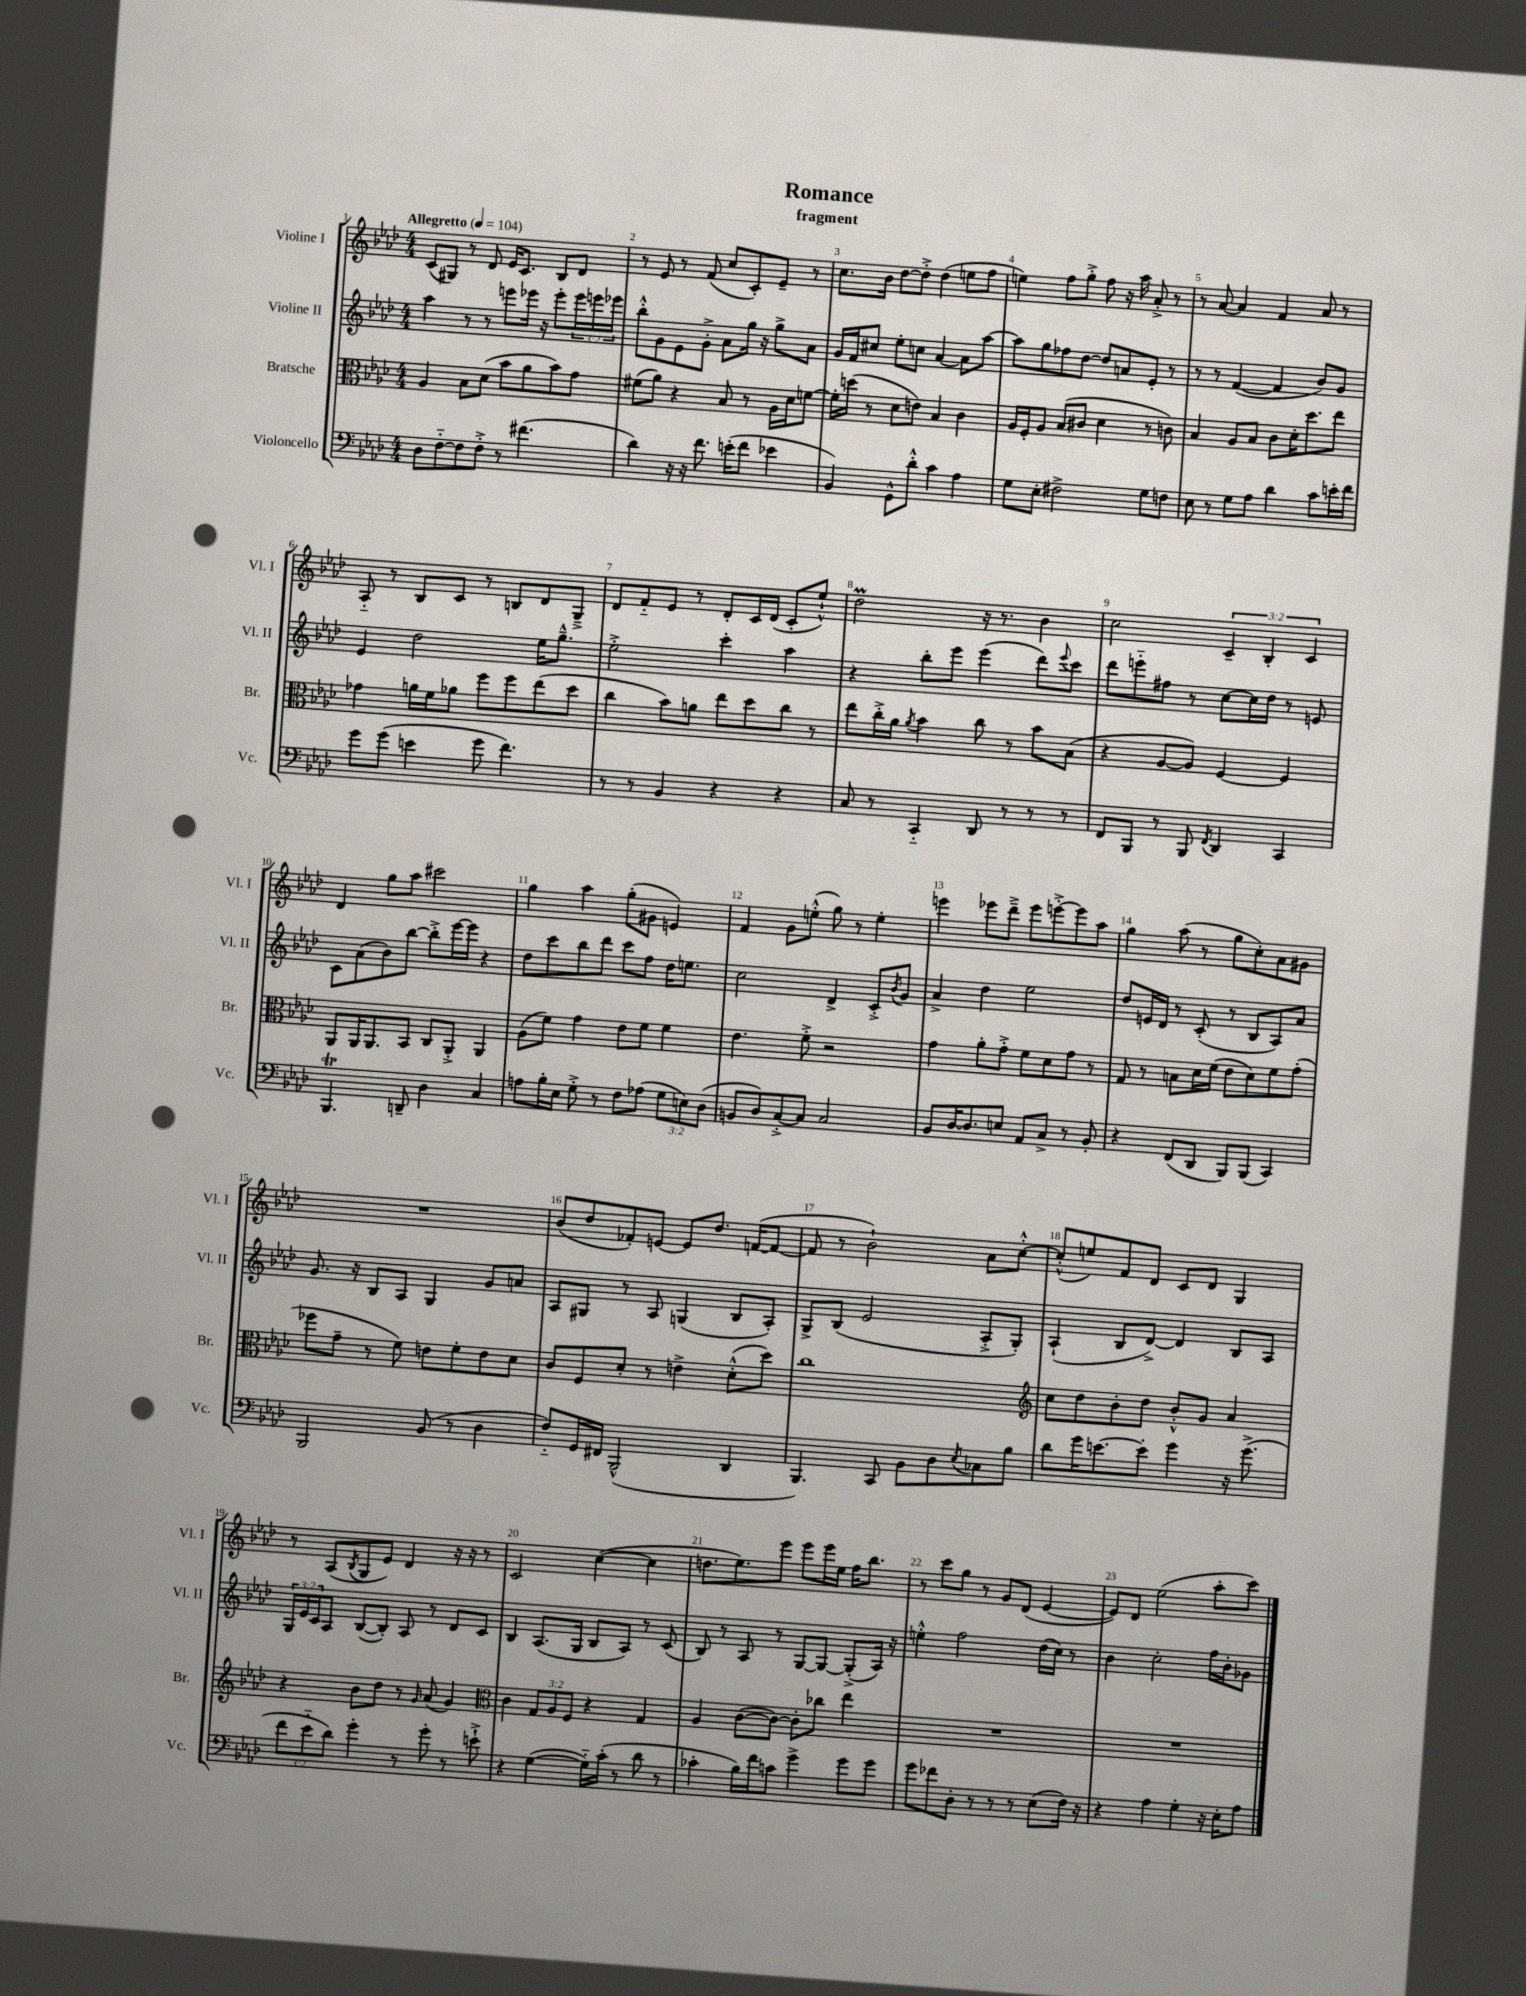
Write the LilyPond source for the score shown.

\header { title = "Romance" subtitle = "fragment" }
<<
\new StaffGroup <<
\new Staff = "s0" \with { instrumentName = "Violine I" shortInstrumentName = "Vl. I" } {
    \clef treble \key aes \major \numericTimeSignature \time 4/4 \override Staff.TupletNumber.text = #tuplet-number::calc-fraction-text \tempo "Allegretto" 4 = 104
    c'8( gis8) r8 des'8 ees'16 c'8. bes8 des'8 |
    r8 ees'8 r8 f'8( c''8 c'8-.) ees'8-- r8 |
    c''8. bes'16 des''8~ des''8-.-> des''4( e''8 f''8 |
    e''4) f''8 g''8-.-> f''8 r16 aes''16 aes'8-.-> r8 |
    r8 aes'8~ aes'4 f'4 aes'8 r8 |
    aes8-_ r8 bes8 c'8 r8 b8 des'8 g8---> |
    des'8 f'8-_ ees'8 r8 des'8-. c'16 des'16( c'8-. ees''8-!-^) |
    des''2\prall r16 r8. bes'4 |
    c''2 \tuplet 3/2 { c'4-- bes4-. c'4 } |
    des'4 g''8 aes''8 cis'''2 |
    g''4 aes''4 g''8-.( gis'8 e'4) |
    f'4 g'8 e''8-.-^( g''8) r8 e''4-. |
    e'''4 ees'''8 des'''8---> ees'''8 e'''8~-.-> e'''8 aes''8 |
    g''4 aes''8( r8 g''8 c''8-.) aes'8 gis'8 |
    R1 |
    bes'8( des''8 fes'8-.) e'8~ e'8 des''8. f'16~( f'8~ |
    f'8 r8 bes'2-!) aes'8 c''8~-.-^ |
    c''8-.-^( e''8) f'8 des'8 c'8 des'8 g4 |
    r8 aes8( \acciaccatura { bes8 } g8 ees'8) des'4 r16 r16 r8 |
    c'2 c''4~( c''4 |
    d''8. ees''8.) ees'''8 ees'''8 ees'''16 ees''16 f''16 bes''8. |
    r8 c'''8 g''8 r8 g'8 des'8( ees'4~ |
    ees'8) des'8 ees''2( aes''8-. c'''8) \bar "|." |
}
\new Staff = "s1" \with { instrumentName = "Violine II" shortInstrumentName = "Vl. II" } {
    \clef treble \key aes \major \numericTimeSignature \time 4/4 \override Staff.TupletNumber.text = #tuplet-number::calc-fraction-text
    aes''4 r8 r8 e'''8 ees'''16 r16 ees'''8-. \tuplet 3/2 { ees'''16 e'''16 ees'''16 } |
    bes''8-.-^ g'8 ees'8 g'8-.-> aes'8 g''16 r16 g''8-> aes'8 |
    g'16 f'16 cis''8 ees''8-. c''8 aes'4~ aes'8 aes''8~ |
    aes''8 g''8 fes''8 des''8~ des''8 a'8 ees'8-. r8 |
    r8 r8 f'4~( f'4 bes'8) g'8 |
    ees'4 des''2 ees''16 g''8.---^ |
    ees''2-.-> c'''4-. aes''4 |
    r4 bes''8-. ees'''8 ees'''4( des'''8) \appoggiatura { ees'''8 } c'''8 |
    des'''8 e'''8-_ fis''8 r8 c''8~ c''16 des''16 r8 e'8 |
    c'8 aes'8( bes'8) bes''8~ bes''8-.-> ees'''16~ ees'''16 r4 |
    des''8 c'''8 bes''8 des'''8 c'''8 f''8 des''16 e''8. |
    c''2 des'4-> c'8-.-> \acciaccatura { bes'8 } g'8 |
    aes'4-> des''4 ees''2 |
    des''8 e'16 des'16 r8 c'8-.( r8 bes8 aes8) aes'8 |
    g'8. r16 bes8 aes8 g4 g'8 a'8 |
    aes8 gis8 r8 aes8 g4( bes8 aes8-.) |
    g8-> bes8( ees'2 aes8-.-> g8-.) |
    aes4-!( bes8 des'8~->) des'4 bes8 aes8 |
    \tuplet 3/2 { g16 ees'16 c'16 } aes8 bes8~( bes8-.) aes8 r8 des'8 c'8 |
    bes4 aes8.( g16 bes8 aes8) r8 c'8( |
    bes8) r8 aes8 r8 g8~ g8~ g8-.->( aes16) r16 |
    e''4-.-^ f''2 des''16( c''16) r8 |
    bes'4 c''2-. f''16 bes'16-. ges'8 \bar "|." |
}
\new Staff = "s2" \with { instrumentName = "Bratsche" shortInstrumentName = "Br." } {
    \clef alto \key aes \major \numericTimeSignature \time 4/4 \override Staff.TupletNumber.text = #tuplet-number::calc-fraction-text
    aes4 bes8 des'8( bes'8 aes'8 bes'8) g'8 |
    fis'8( aes'8) r4 bes8 r8 aes16 des'16 f'8~ |
    f'16-. d''16( r8 des'8 e'8) bes4 c'4 |
    aes16 f16-. aes8 bes8( cis'8 des'4 r8 c'8) |
    bes4 aes8 bes8 c'8 des'16-. des''8. ees''8 |
    ges'4 a'16 f'16 aes'8 f''8 f''8 ees''8( des''8 |
    c''4 bes'8) a'8 ees''8 des''8 c''8 r8 |
    ees''8 c''16-.-> aes'16 \acciaccatura { aes'8 } bes'4 c''8 r8 bes'8 bes8( |
    r4 aes8~ aes8) f4~ f4 |
    aes,8 aes,16 aes,8. bes,8 c8 aes,8-.-> aes,4 |
    aes8( f'8) g'4 ees'8 f'8 f'4 |
    ees'4. f'8-.-> r2 |
    g'4 aes'8-. g'8-.-> f'8 des'8 g'8 r8 |
    g8 r8 b8 des'16 f'16( ees'8 des'8) f'8 g'8-.( |
    fes''8 g'8-- r8 f'8) e'8 f'8-. e'8 des'8 |
    c'8 f8 des'8-. r8 e'4-> des'8-.-^( des''8) |
    c''1 |
    \clef treble c''8 des''8 bes'8-. des''8 bes'8-.-^ g'8 aes'4 |
    r4 bes'8 des''8 r8 \grace { g'16 } aes'8( g'4) |
    \clef alto c'4 \tuplet 3/2 { g8 aes8 f8 } r4 g4 |
    aes4 c'8~( c'8~) c'8-. ces''8 ees''4 |
    R1 |
    R1 \bar "|." |
}
\new Staff = "s3" \with { instrumentName = "Violoncello" shortInstrumentName = "Vc." } {
    \clef bass \key aes \major \numericTimeSignature \time 4/4 \override Staff.TupletNumber.text = #tuplet-number::calc-fraction-text
    des8 f8~-_ f8 f8-.-> r8 fis'4.( |
    des'4) r16 r16 f'8. e'16-.( f'8 ees'4 |
    bes,4) g,8-^ des'8-.-^ c'4 aes4 |
    g8 ees8-. fis2-> g8 f8 |
    ees8 r8 g8 aes8 des'4 c'8 e'16-. f'16 |
    g'8 g'8( e'4 g'8 f'4.) |
    r8 r8 bes,4 r4 r4 |
    c8 r8 c,4-_ des,8 r8 r8 r8 |
    f,8 bes,,8 r8 bes,,8 \acciaccatura { f,8 } des,4 c,4 |
    bes,,4.\trill d,8-- des4 c4 |
    a8 bes16-. ees16 g8-.-> r8 f8 aes8( \tuplet 3/2 { g8 e8) des8( } |
    b,8 des8) c8~-.-> c8 c2 |
    bes,8 des16~ des8. e8 aes,8 c8-> r8 bes,8-. |
    r4 f,8( des,8 bes,,8) bes,,8( c,4) |
    bes,,2 bes,8( r8 des4 |
    f8-_) g,16 fis,16 bes,,2-^( des,4 |
    bes,,4.) c,8 bes,8 des8 \acciaccatura { ees8 } ces8 bes8 |
    des'8 g'16 e'8.~ e'8-. g'4 r16 g'8.->( |
    \tuplet 3/2 { f'8 ees'8-_ des'8) } g'4-. r8 g'8-. r8 e'8-!-> |
    r4 g4~( g16-_) c'16-.( r8 des'8 r8 |
    ces'4-. bes16) f'16 c'8 g'4-> g'8 g'8 |
    g'8 fes'8 des8-. r8 r8 r8 ees8( f16) r16 |
    r4 aes4 g4-. r16 ees16-. aes8 \bar "|." |
}
>>
>>
\layout { \context { \Score \override BarNumber.break-visibility = ##(#f #t #t) barNumberVisibility = #all-bar-numbers-visible } }
